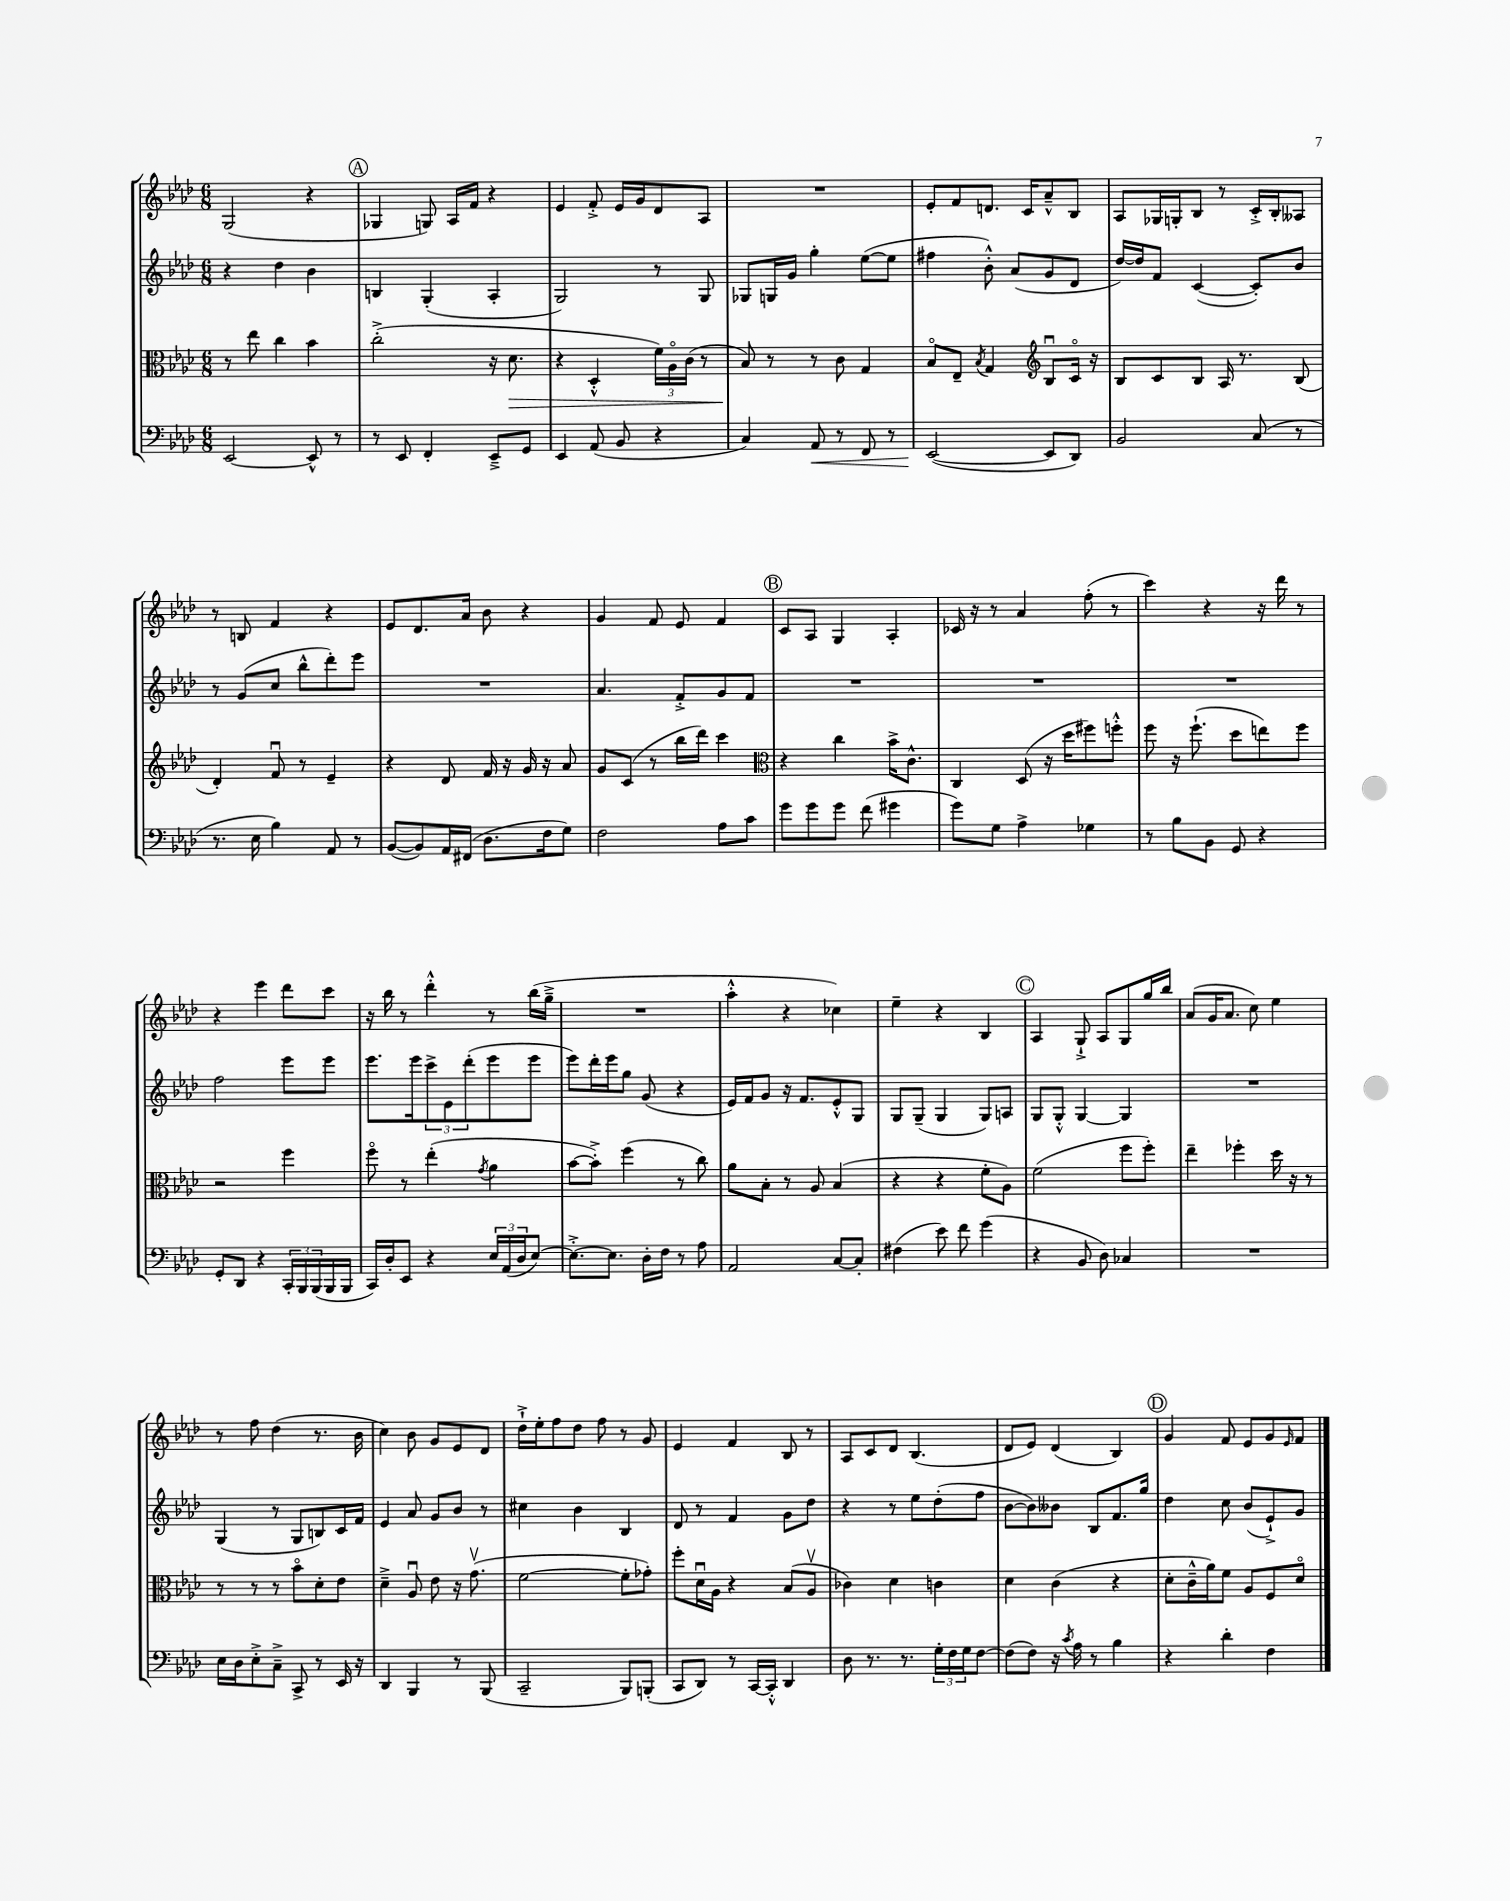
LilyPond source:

<<
\new StaffGroup <<
\new Staff = "s0" {
    \clef treble \key aes \major \numericTimeSignature \time 6/8
    g2( r4 |
    \mark \markup { \circle "A" } ges4 g8) aes16 f'16 r4 |
    ees'4 f'8-.-> ees'16 g'16 des'8 aes8 |
    R2. |
    ees'8-. f'8 d'8. c'16 aes'8---^ bes8 |
    aes8 ges16 g16-. bes8 r8 c'16-.-> bes16-. aeses8 |
    r8 b8 f'4 r4 |
    ees'8 des'8. aes'16 bes'8 r4 |
    g'4 f'8 ees'8 f'4 |
    \mark \markup { \circle "B" } c'8 aes8 g4 aes4-. |
    ces'16 r16 r8 aes'4 f''8-.( r8 |
    c'''4) r4 r16 des'''16 r8 |
    r4 ees'''4 des'''8 c'''8 |
    r16 bes''16 r8 des'''4-.-^ r8 bes''16( g''16---> |
    R2. |
    aes''4-.-^ r4 ces''4) |
    ees''4-- r4 bes4 |
    \mark \markup { \circle "C" } aes4 g8-!-> aes8 g8 g''16 bes''16 |
    aes'8( g'16 aes'8. c''8) ees''4 |
    r8 f''8 des''4( r8. bes'16 |
    c''4) bes'8 g'8 ees'8 des'8 |
    des''16-!-> ees''16-. f''8 des''8 f''8 r8 g'8 |
    ees'4 f'4 bes8 r8 |
    aes8 c'8 des'8 bes4.( |
    des'8 ees'8) des'4( bes4) |
    \mark \markup { \circle "D" } g'4 f'8 ees'8 g'8 \grace { ees'16 } f'8 \bar "|." |
}
\new Staff = "s1" {
    \clef treble \key aes \major \numericTimeSignature \time 6/8
    r4 des''4 bes'4 |
    \mark \markup { \circle "A" } b4 g4-.( aes4-. |
    g2) r8 g8 |
    ges8 g16 g'16 g''4-. ees''8~( ees''8 |
    fis''4 bes'8-.-^) aes'8( g'8 des'8 |
    des''16~) des''16 f'8 c'4~( c'8-.) bes'8 |
    r8 g'8( c''8 bes''8-^ des'''8-.) ees'''8 |
    R2. |
    aes'4. f'8-.-> g'8 f'8 |
    \mark \markup { \circle "B" } R2. |
    R2. |
    R2. |
    f''2 ees'''8 ees'''8 |
    ees'''8. ees'''16 \tuplet 3/2 { c'''8-> ees'8 des'''8-.( } ees'''8 ees'''8 |
    ees'''8) des'''16-. ees'''16 g''8 g'8( r4 |
    ees'16) f'16 g'8 r16 f'8. ees'8-.-^ g8 |
    g8 g8--( g4 g8) a8 |
    \mark \markup { \circle "C" } g8 g8-.-^ g4~ g4 |
    R2. |
    g4( r8 g8 b8) c'16 f'16 |
    ees'4 aes'8 g'8 bes'8 r8 |
    cis''4 bes'4 bes4 |
    des'8 r8 f'4 g'8 des''8 |
    r4 r8 ees''8 des''8-.( f''8 |
    bes'8~ bes'8) beses'8 bes8 f'8. g''16 |
    \mark \markup { \circle "D" } des''4 c''8 bes'8( ees'8-!->) g'8 \bar "|." |
}
\new Staff = "s2" {
    \clef alto \key aes \major \numericTimeSignature \time 6/8
    r8 ees''8 c''4 bes'4 |
    \mark \markup { \circle "A" } c''2-.->( r16 des'8.\> |
    r4 des4-.-^ \tuplet 3/2 { f'16) aes16\flageolet c'16( } r8 |
    bes8\!) r8 r8 c'8 g4 |
    bes8\flageolet ees8-- \acciaccatura { bes8 } g4 \clef treble bes8\downbow c'16\flageolet r16 |
    bes8 c'8 bes8 aes16 r8. bes8( |
    des'4-.) f'8\downbow r8 ees'4-- |
    r4 des'8 f'16 r16 g'16 r16 aes'8 |
    g'8 c'8( r8 bes''16 des'''16) c'''4 |
    \mark \markup { \circle "B" } \clef alto r4 c''4 bes'16-> c'8.-^ |
    c4 des8( r16 des''16 fis''8) f''8-.-^ |
    f''8 r16 f''8.-!( des''8 e''8) f''8 |
    r2 f''4 |
    f''8\flageolet r8 ees''4-.( \acciaccatura { g'8 } aes'4 |
    bes'8~ bes'8-.->) f''4( r8 c''8) |
    aes'8 bes8-. r8 aes8 bes4( |
    r4 r4 f'8-. aes8) |
    \mark \markup { \circle "C" } f'2( f''8 f''8-.) |
    ees''4-- fes''4-. des''16 r16 r8 |
    r8 r8 r8 bes'8\flageolet des'8-. ees'8 |
    des'4---> aes8\downbow ees'8 r16 g'8.\upbow( |
    f'2~ f'8-. ges'8-.) |
    f''8-. des'16\downbow aes16 r4 bes8( aes8\upbow |
    ces'4) des'4 c'4 |
    des'4 c'4( r4 |
    \mark \markup { \circle "D" } des'8-. c'16---^ aes'16) f'8 aes8 f8 des'8\flageolet \bar "|." |
}
\new Staff = "s3" {
    \clef bass \key aes \major \numericTimeSignature \time 6/8
    ees,2~ ees,8-^ r8 |
    \mark \markup { \circle "A" } r8 ees,8 f,4-. ees,8---> g,8 |
    ees,4 aes,8( bes,8 r4 |
    c4) aes,8\< r8 f,8 r8 |
    ees,2~\!( ees,8 des,8) |
    bes,2 c8( r8 |
    r8. ees16 bes4) aes,8 r8 |
    bes,8~( bes,8) aes,16 fis,16( des8. f16 g8) |
    f2 aes8 c'8 |
    \mark \markup { \circle "B" } g'8 g'8 g'8 f'8( gis'4 |
    g'8) g8 aes4-> ges4 |
    r8 bes8 bes,8 g,8 r4 |
    g,8-. des,8 r4 \tuplet 3/2 { c,16-. bes,,16 bes,,16( } bes,,16 bes,,16 |
    c,16) des16-. ees,8 r4 \tuplet 3/2 { ees16 aes,16( des16 } ees8~) |
    ees8.~-.-> ees8. des16-. f16 r8 aes8 |
    aes,2 c8~ c8-. |
    fis4( ees'8) f'8 g'4( |
    \mark \markup { \circle "C" } r4 bes,8 des8) ces4 |
    R2. |
    ees16 des16 ees8-.-> c8---> c,8-> r8 ees,16 r16 |
    des,4 bes,,4 r8 bes,,8( |
    c,2-- bes,,8) b,,8-.( |
    c,8 des,8) r8 c,16~ c,16-.-^ des,4 |
    des8 r8. r8. \tuplet 3/2 { g16-. f16 g16 } f8~ |
    f8( f8) r16 \acciaccatura { c'8 } aes16 r8 bes4 |
    \mark \markup { \circle "D" } r4 des'4-. f4 \bar "|." |
}
>>
>>
\layout { \context { \Score \remove "Bar_number_engraver" } }
